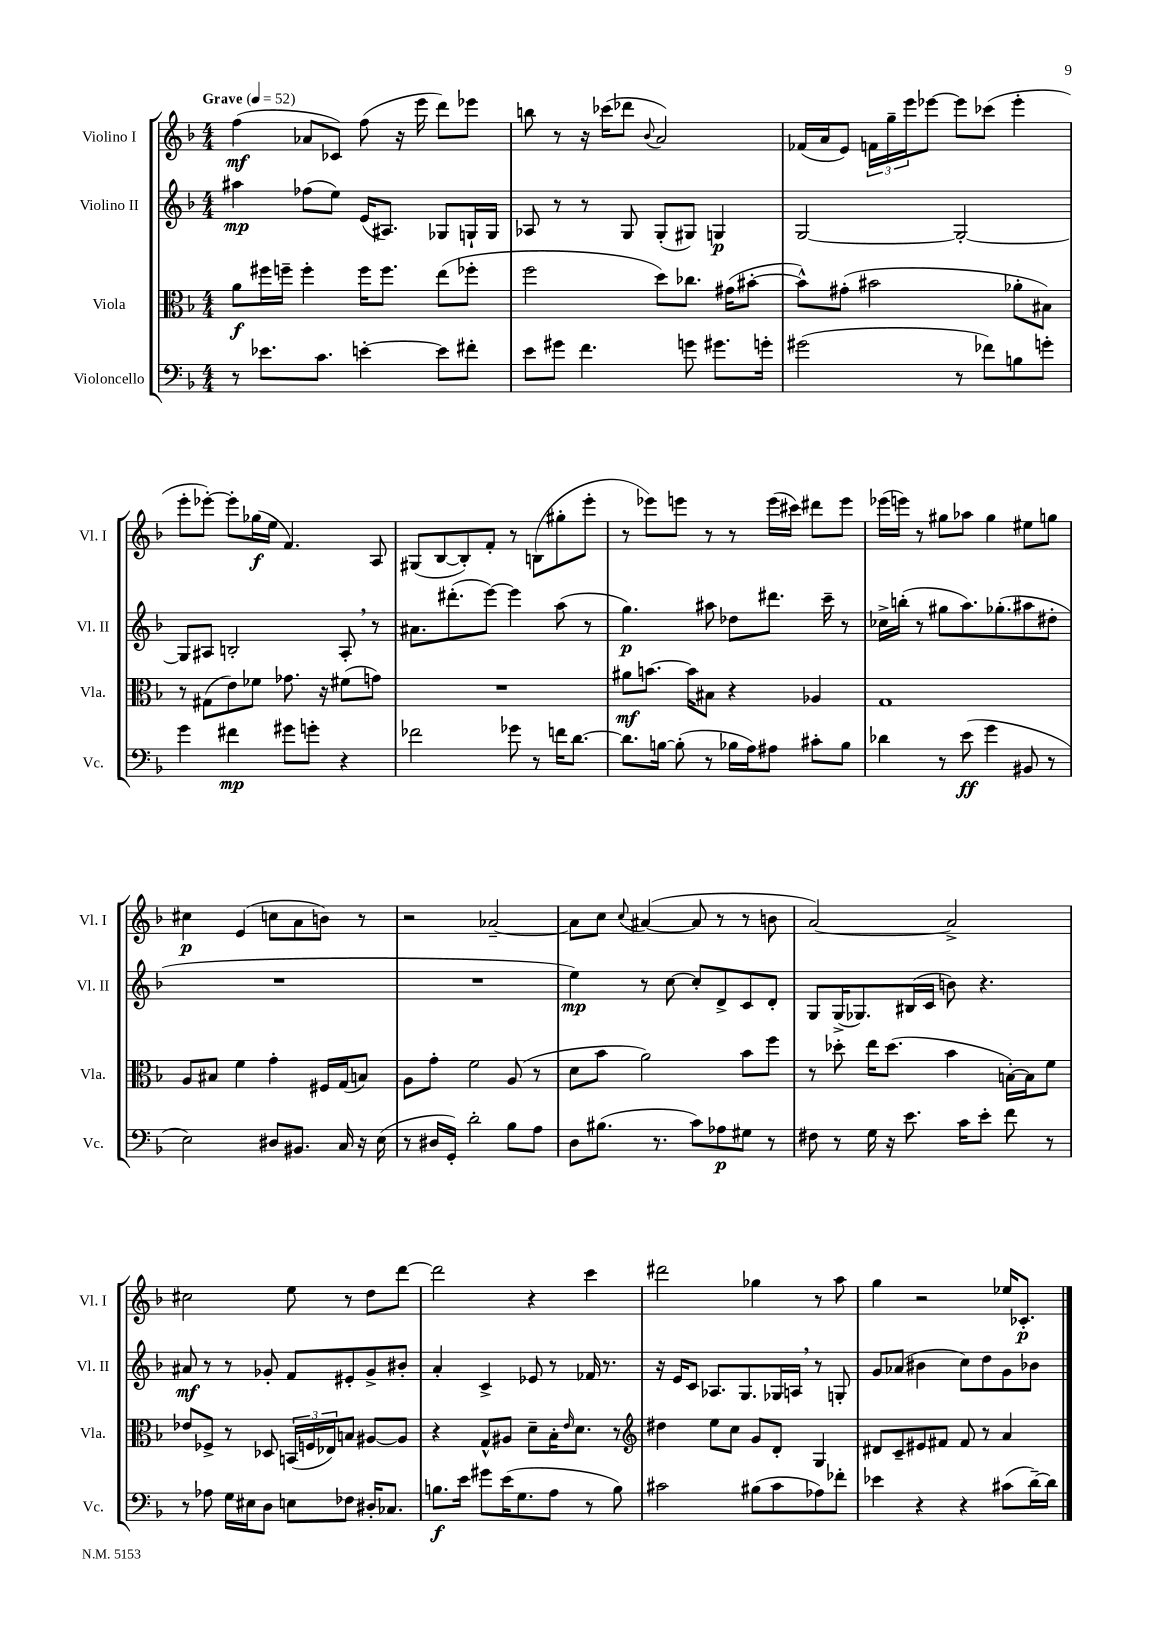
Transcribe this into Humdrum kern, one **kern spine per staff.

**kern	**dynam	**kern	**dynam	**kern	**dynam	**kern	**dynam
*part4	*part4	*part3	*part3	*part2	*part2	*part1	*part1
*staff4	*staff4	*staff3	*staff3	*staff2	*staff2	*staff1	*staff1
*I"Violoncello	*	*I"Viola	*	*I"Violino II	*	*I"Violino I	*
*I'Vc.	*	*I'Vla.	*	*I'Vl. II	*	*I'Vl. I	*
*clefF4	*	*clefC3	*	*clefG2	*	*clefG2	*
*k[b-]	*	*k[b-]	*	*k[b-]	*	*k[b-]	*
*M4/4	*	*M4/4	*	*M4/4	*	*M4/4	*
*MM52	*	*MM52	*	*MM52	*	*MM52	*
=1	=1	=1	=1	=1	=1	=1	=1
!	!	!	!	!	!	!LO:TX:a:B:t=Grave	!
8r	.	8a\L	f	4aa#X\	mp	(4ff\	mf
8.e-X\L	.	16ff#X\L	.	.	.	.	.
.	.	16ffn~\JJ	.	.	.	.	.
.	.	4ff'\	.	(8ff-X\L	.	8a-X/L	.
8.c\J	.	.	.	.	.	.	.
.	.	.	.	8ee\J)	.	8c-X/J)	.
[4en'\	.	16ff\KL	.	(16e/KL	.	(8ff\	.
.	.	8.ff\J	.	8.A#X/J)	.	.	.
.	.	.	.	.	.	16r	.
.	.	.	.	.	.	16eee\	.
8e\L]	.	(8ee\L	.	8G-X/L	.	8ddd\L)	.
8f#X'\J	.	8ff-X'\J	.	16Gn`/L	.	8eee-X\J	.
.	.	.	.	16G/JJ	.	.	.
=2	=2	=2	=2	=2	=2	=2	=2
8e\L	.	2ff\	.	8A-X/	.	8bbn\	.
8g#X\J	.	.	.	8r	.	8r	.
4.f\	.	.	.	8r	.	16r	.
.	.	.	.	.	.	(16ccc-X\KL	.
.	.	.	.	8G/	.	8ddd-X\J	.
.	.	.	.	.	.	8qqb-/	.
.	.	8dd\L)	.	(8G'/L	.	2a/)	.
8gn\	.	8.cc-X\J	.	8G#X/J)	.	.	.
8.g#X\L	.	.	.	4Gn/	p	.	.
.	.	(16g#X\KL	.	.	.	.	.
.	.	[8b#X'\J	.	.	.	.	.
16gn'\Jk	.	.	.	.	.	.	.
=3	=3	=3	=3	=3	=3	=3	=3
(2g#X\	.	8b#^^\L])	.	[2G/	.	(16f-X/LL	.
.	.	.	.	.	.	16a/J	.
.	.	(8g#X'\J	.	.	.	8e/J)	.
.	.	2b#X\	.	.	.	24fn\LL	.
.	.	.	.	.	.	24gg~\	.
.	.	.	.	.	.	24eee\J	.
.	.	.	.	.	.	[8eee-X\J	.
8r	.	.	.	2G'/_	.	8eee-\L]	.
8f-X\L)	.	.	.	.	.	(8ccc-X\J	.
8Bn\	.	8a-X'\L	.	.	.	4eee-'\	.
8gn'\J	.	8B#X\J)	.	.	.	.	.
!!LO:LB:g=z
=4	=4	=4	=4	=4	=4	=4	=4
4g\	.	8r	.	8G/L]	.	8eee'\L	.
.	.	(8G#X\L	.	8A#X/J	.	[8eee-X'\J)	.
4f#X\	mp	8e\)	.	2Bn'/	.	8eee-'\L]	.
.	.	8f-X\J	.	.	.	(16gg-X\L	f
.	.	.	.	.	.	16ee\JJ	.
8g#X\L	.	8.g-X\	.	.	.	4.f/)	.
8gn'\J	.	.	.	.	.	.	.
.	.	16r	.	.	.	.	.
4r	.	(8f#X\L	.	8A#',/	.	.	.
.	.	8gn\J)	.	8r	.	8A/	.
=5	=5	=5	=5	=5	=5	=5	=5
2f-X\	.	1r	.	8.a#X\L	.	(8G#X/L	.
.	.	.	.	.	.	[8B-/	.
.	.	.	.	(8.ddd#X'\	.	.	.
.	.	.	.	.	.	8B-'/])	.
.	.	.	.	[8eee\J)	.	8f'/J	.
8g-X\	.	.	.	4eee\]	.	8r	.
8r	.	.	.	.	.	(8Bn\L	.
16fn\KL	.	.	.	(8aa\	.	8gg#X'\	.
[8.d\J	.	.	.	.	.	.	.
.	.	.	.	8r	.	8eee'\J	.
=6	=6	=6	=6	=6	=6	=6	=6
8.d\L]	.	8a#X\L	mf	4.gg\)	p	8r	.
.	.	[8.bn\J	.	.	.	8eee-X\L)	.
[16Bn\Jk	.	.	.	.	.	.	.
(8B'\]	.	.	.	.	.	8eeen\J	.
.	.	16b\KL]	.	.	.	.	.
8r	.	8B#X\J	.	8aa#X\	.	8r	.
16B-X\LL	.	4r	.	8dd-X\L	.	8r	.
16A\J)	.	.	.	.	.	.	.
8A#X\J	.	.	.	8.ddd#X\J	.	(16eee\LL	.
.	.	.	.	.	.	16ccc#X\JJ)	.
8c#X'\L	.	4A-X/	.	.	.	8ddd#X\L	.
.	.	.	.	16ccc~\	.	.	.
8B-\J	.	.	.	8r	.	8eee\J	.
=7	=7	=7	=7	=7	=7	=7	=7
4d-X\	.	1G	.	16cc-X^\LL	.	(16eee-X\LL	.
.	.	.	.	(16bbn'\JJ	.	16eeen\JJ)	.
.	.	.	.	8r	.	8r	.
8r	.	.	.	8gg#X\L	.	8gg#X\L	.
(8e\	ff	.	.	8.aa\)	.	8aa-X\J	.
4g\	.	.	.	.	.	4gg#\	.
.	.	.	.	(8.gg-X'\	.	.	.
8BB#X/	.	.	.	8aa#X\	.	8ee#X\L	.
8r	.	.	.	8dd#X'\J	.	8ggn\J	.
!!LO:LB:g=z
=8	=8	=8	=8	=8	=8	=8	=8
2E\)	.	8A/L	.	1r	.	4cc#X\	p
.	.	8B#X/J	.	.	.	.	.
.	.	4f\	.	.	.	(4e/	.
8D#X/L	.	4g'\	.	.	.	8ccn\L	.
8.BB#X/J	.	.	.	.	.	8a\	.
.	.	16F#X/LL	.	.	.	8bn\J)	.
16C/	.	(16G/J	.	.	.	.	.
16r	.	8Bn/J)	.	.	.	8r	.
(16E\	.	.	.	.	.	.	.
=9	=9	=9	=9	=9	=9	=9	=9
8r	.	8A\L	.	1r	.	2r	.
16D#X/LL	.	8g'\J	.	.	.	.	.
16GG'/JJ)	.	.	.	.	.	.	.
2d'\	.	2f\	.	.	.	.	.
.	.	.	.	.	.	[2a-X~/	.
8B-\L	.	(8A/	.	.	.	.	.
8A\J	.	8r	.	.	.	.	.
=10	=10	=10	=10	=10	=10	=10	=10
8D\L	.	8d\L	.	4ee\)	mp	8a-\L]	.
(8.B#X\J	.	8b-\J	.	.	.	8cc\J	.
.	.	.	.	.	.	8qqcc/	.
.	.	2a\)	.	8r	.	([4a#X/	.
8.r	.	.	.	.	.	.	.
.	.	.	.	[8cc\	.	.	.
8c\L)	.	.	.	8cc'/L]	.	8a#/]	.
8A-X\	p	.	.	8d^/	.	8r	.
8G#X\J	.	8b-\L	.	8c/	.	8r	.
8r	.	8ff\J	.	8d'/J	.	8bn\	.
=11	=11	=11	=11	=11	=11	=11	=11
8F#X\	.	8r	.	8G/L	.	[2a/)	.
8r	.	8dd-X'\	.	(16G^/K	.	.	.
.	.	.	.	8.G-X/)	.	.	.
16G\	.	16ee\KL	.	.	.	.	.
16r	.	(8.dd-\J	.	.	.	.	.
8.e\	.	.	.	(16B#X/L	.	.	.
.	.	.	.	16c/JJ	.	.	.
.	.	4b-\	.	8bn\)	.	2a^/]	.
16c\KL	.	.	.	.	.	.	.
8e'\J	.	.	.	4.r	.	.	.
8f\	.	[16Bn'\LL)	.	.	.	.	.
.	.	16B\J]	.	.	.	.	.
8r	.	8f\J	.	.	.	.	.
!!LO:LB:g=z
=12	=12	=12	=12	=12	=12	=12	=12
8r	.	8e-X/L	.	8a#X/	mf	2cc#X\	.
8A-X\	.	8F-X^/J	.	8r	.	.	.
16G\LL	.	8r	.	8r	.	.	.
16E#X\J	.	.	.	.	.	.	.
8D\J	.	8D-X/	.	8g-X'/	.	.	.
8En\L	.	(24BBn/LL	.	8f/L	.	8ee\	.
.	.	24Fn/	.	.	.	.	.
.	.	24E-X/J)	.	.	.	.	.
8F-X\J	.	8Bn/J	.	8e#X'/	.	8r	.
16D#X'/KL	.	[8A#X/L	.	8g-^/	.	8dd\L	.
8.C-X/J	.	.	.	.	.	.	.
.	.	8A#/J]	.	8b#X'/J	.	[8ddd\J	.
=13	=13	=13	=13	=13	=13	=13	=13
8.Bn\L	f	4r	.	4a'/	.	2ddd\]	.
16e\Jk	.	.	.	.	.	.	.
8g#X\L	.	8G^^/L	.	4c^/	.	.	.
(16e\K	.	8A#X/J	.	.	.	.	.
8.G\	.	.	.	.	.	.	.
.	.	8d~\L	.	8e-X/	.	4r	.
8A\J	.	16B-'\K	.	8r	.	.	.
.	.	16qqe/	.	.	.	.	.
.	.	8.d\J	.	.	.	.	.
8r	.	.	.	16f-X/	.	4ccc\	.
.	.	.	.	8.r	.	.	.
8B\)	.	8r	.	.	.	.	.
=14	=14	=14	=14	=14	=14	=14	=14
*	*	*clefG2	*	*	*	*	*
2c#X\	.	4dd#X\	.	16r	.	2ddd#X\	.
.	.	.	.	16e/KL	.	.	.
.	.	.	.	8c/J	.	.	.
.	.	8ee\L	.	8.A-X/L	.	.	.
.	.	8cc\J	.	.	.	.	.
.	.	.	.	8.G/	.	.	.
(8B#X\L	.	8g/L	.	.	.	4gg-X\	.
8c#\	.	8d'/J	.	16G-X/L	.	.	.
.	.	.	.	16An,/JJ	.	.	.
8A-X\)	.	4G/	.	8r	.	8r	.
8f-X'\J	.	.	.	8Gn'/	.	8aa\	.
=15	=15	=15	=15	=15	=15	=15	=15
4e-X\	.	8d#X/L	.	8g/L	.	4gg\	.
.	.	8c~/	.	(8a-X/J	.	.	.
4r	.	8e#X/	.	4b#X\	.	2r	.
.	.	8f#X/J	.	.	.	.	.
4r	.	8f#/	.	8cc\L)	.	.	.
.	.	8r	.	8dd\	.	.	.
(8c#X\L	.	4a/	.	8g\	.	16ee-X/KL	.
.	.	.	.	.	.	8.c-X'/J	p
[16d~\L)	.	.	.	8b-X\J	.	.	.
16d\JJ]	.	.	.	.	.	.	.
==	==	==	==	==	==	==	==
*-	*-	*-	*-	*-	*-	*-	*-
